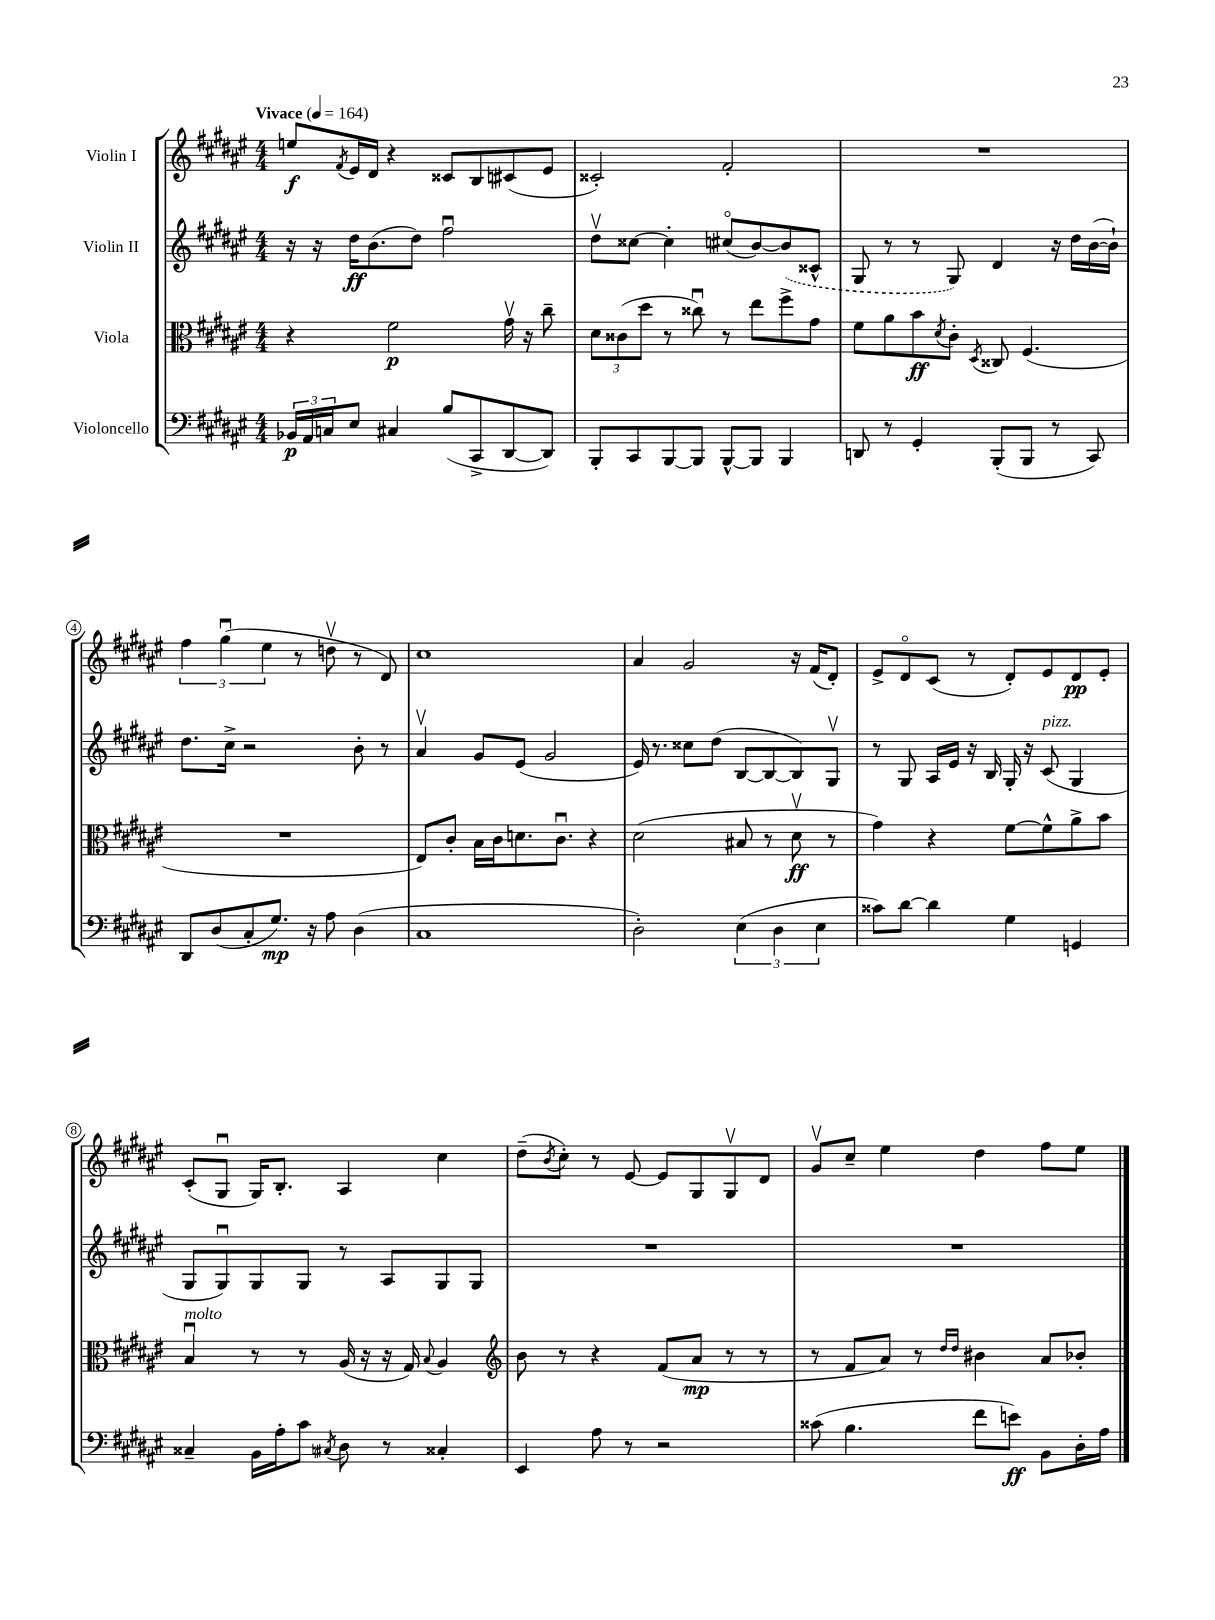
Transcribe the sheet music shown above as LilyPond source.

<<
\new StaffGroup <<
\new Staff = "s0" \with { instrumentName = "Violin I" } {
    \clef treble \key fis \major \numericTimeSignature \time 4/4 \tempo "Vivace" 4 = 164
    e''8\f \acciaccatura { fis'8 } eis'16 dis'16 r4 cisis'8 b8 cis'8( eis'8 |
    cisis'2-.) fis'2-. |
    R1 |
    \tuplet 3/2 { fis''4 gis''4\downbow( eis''4 } r8 d''8\upbow r8 dis'8) |
    cis''1 |
    ais'4 gis'2 r16 fis'16( dis'8-.) |
    eis'8-> dis'8\flageolet cis'8( r8 dis'8-.) eis'8 dis'8\pp eis'8-. |
    cis'8-.( gis8\downbow gis16) b8.-. ais4 cis''4 |
    dis''8--( \acciaccatura { b'8 } cis''8-.) r8 eis'8~ eis'8 gis8 gis8\upbow dis'8 |
    gis'8\upbow cis''8-- eis''4 dis''4 fis''8 eis''8 \bar "|." |
}
\new Staff = "s1" \with { instrumentName = "Violin II" } {
    \clef treble \key fis \major \numericTimeSignature \time 4/4
    r16 r16 dis''16\ff b'8.( dis''8) fis''2\downbow |
    dis''8\upbow cisis''8~ cisis''4-. cis''8\flageolet( b'8~) \once \slurDashed b'8( cisis'8-^ |
    gis8 r8 r8 gis8) dis'4 r16 dis''16 b'16~( b'16-!) |
    dis''8. cis''16-> r2 b'8-. r8 |
    ais'4\upbow gis'8 eis'8( gis'2 |
    eis'16) r8. cisis''8 dis''8( b8~ b8~ b8) gis8\upbow |
    r8 gis8 ais16 eis'16 r16 b16 gis16-. r16 cis'8^\markup { \italic "pizz." }( gis4 |
    gis8 gis8\downbow) gis8 gis8 r8 ais8 gis8 gis8 |
    R1 |
    R1 \bar "|." |
}
\new Staff = "s2" \with { instrumentName = "Viola" } {
    \clef alto \key fis \major \numericTimeSignature \time 4/4
    r4 fis'2\p gis'16\upbow r16 cis''8-- |
    \tuplet 3/2 { dis'8 cisis'8( dis''8 } r8 cisis''8\downbow) r8 eis''8 fis''8-> gis'8 |
    fis'8 ais'8 b'8\ff \acciaccatura { dis'8 } cis'8-. \acciaccatura { dis8 } cisis8 fis4.( |
    R1 |
    eis8) cis'8-. b16 cis'16 d'8. cis'8.\downbow r4 |
    dis'2( bis8 r8 dis'8\upbow\ff r8 |
    gis'4) r4 fis'8~ fis'8-^ ais'8-> b'8 |
    b4\downbow^\markup { \italic "molto" } r8 r8 ais16( r16 r16 gis16) \appoggiatura { b8 } ais4 |
    \clef treble b'8 r8 r4 fis'8( ais'8\mp r8 r8 |
    r8 fis'8 ais'8) r8 \grace { dis''16 dis''16 } bis'4 ais'8 bes'8-. \bar "|." |
}
\new Staff = "s3" \with { instrumentName = "Violoncello" } {
    \clef bass \key fis \major \numericTimeSignature \time 4/4
    \tuplet 3/2 { bes,16\p ais,16 c16 } eis8 cis4 b8( cis,8-> dis,8~ dis,8) |
    b,,8-. cis,8 b,,8~ b,,8 b,,8~-^ b,,8 b,,4 |
    d,8 r8 gis,4-. b,,8-.( b,,8 r8 cis,8) |
    dis,8 dis8( cis8-. gis8.\mp) r16 ais8 dis4( |
    cis1 |
    dis2-.) \tuplet 3/2 { eis4( dis4 eis4 } |
    cisis'8) dis'8~ dis'4 gis4 g,4 |
    cisis4-- b,16 ais16-. cis'8 \acciaccatura { cis8 } dis8 r8 cisis4-. |
    eis,4 ais8 r8 r2 |
    cisis'8( b4. fis'8 e'8\ff) b,8 dis16-. ais16 \bar "|." |
}
>>
>>
\layout { \context { \Score \override BarNumber.stencil = #(make-stencil-circler 0.1 0.3 ly:text-interface::print) } }
